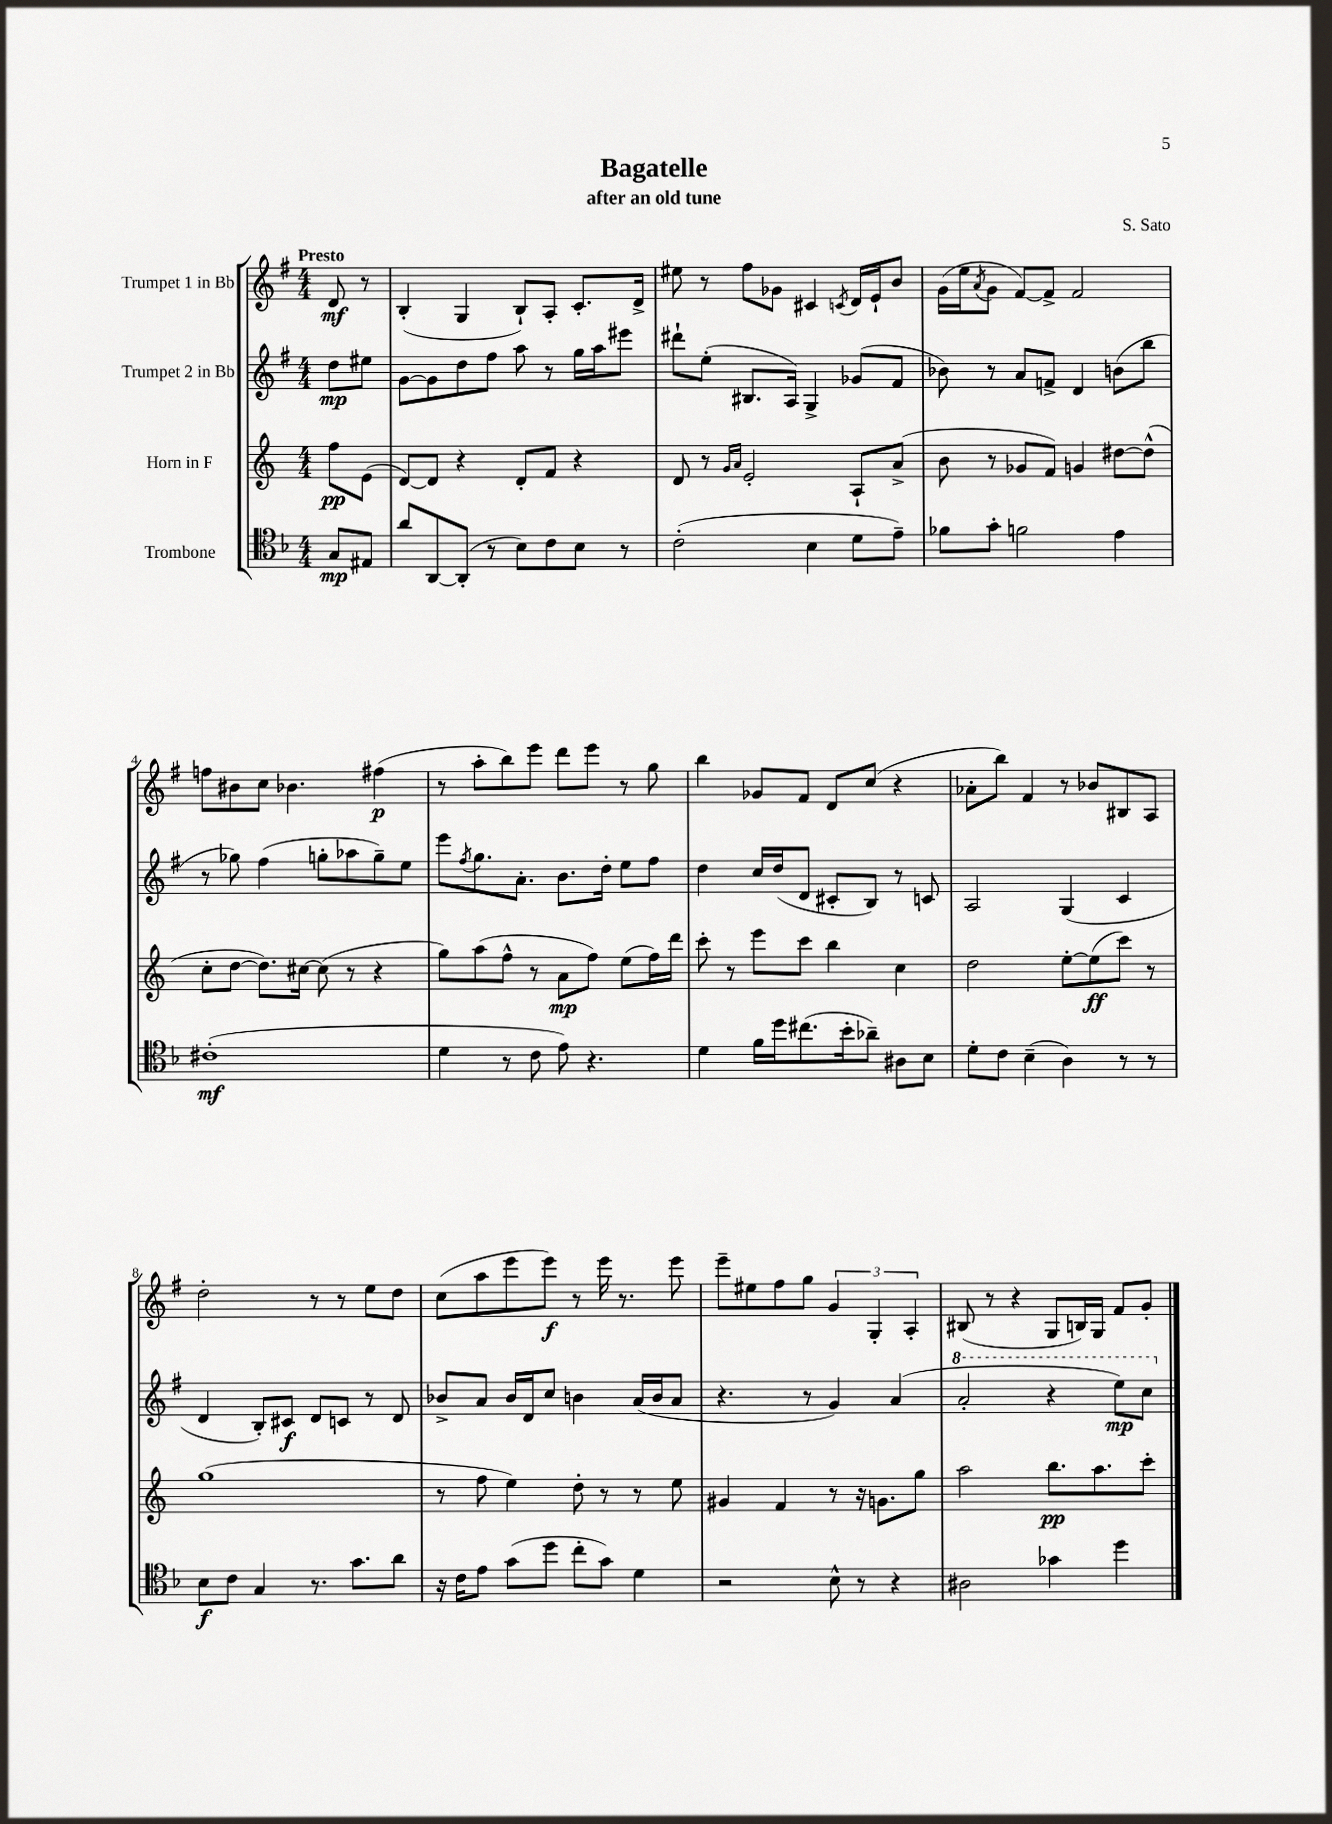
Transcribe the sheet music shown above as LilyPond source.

\header { title = "Bagatelle" composer = "S. Sato" subtitle = "after an old tune" }
<<
\new StaffGroup <<
\new Staff = "s0" \with { instrumentName = "Trumpet 1 in Bb" } {
    \clef treble \key g \major \numericTimeSignature \time 4/4 \partial 4 \tempo "Presto"
    d'8\mf r8 |
    b4-.( g4 b8-!) a8-. c'8.-. d'16-> |
    eis''8 r8 fis''8 ges'8 cis'4 \acciaccatura { c'8 } d'16 e'16-! b'8 |
    g'16( e''16 \acciaccatura { a'8 } g'8 fis'8~) fis'8-> fis'2 |
    f''8 bis'8 c''8 bes'4. fis''4\p( |
    r8 a''8-. b''8) e'''8 d'''8 e'''8 r8 g''8 |
    b''4 ges'8 fis'8 d'8 c''8( r4 |
    aes'8-. b''8) fis'4 r8 bes'8 bis8 a8 |
    d''2-. r8 r8 e''8 d''8 |
    c''8( a''8 e'''8 e'''8\f) r8 e'''16 r8. e'''8 |
    e'''8-- eis''8 fis''8 g''8 \tuplet 3/2 { g'4 g4-. a4-. } |
    bis8( r8 r4 g8 b16) g16 fis'8 g'8-. \bar "|." |
}
\new Staff = "s1" \with { instrumentName = "Trumpet 2 in Bb" } {
    \clef treble \key g \major \numericTimeSignature \time 4/4 \partial 4
    d''8\mp eis''8 |
    g'8~ g'8 d''8 fis''8 a''8 r8 g''16 a''16 eis'''8 |
    dis'''8-! e''8-.( bis8. a16) g4-> ges'8( fis'8 |
    bes'8) r8 a'8 f'8-> d'4 b'8( b''8 |
    r8 ges''8) fis''4( g''8-. aes''8 g''8--) e''8 |
    e'''8 \acciaccatura { fis''8 } g''8. a'8.-. b'8. d''16-. e''8 fis''8 |
    d''4 c''16 d''16( d'8 cis'8-. b8) r8 c'8 |
    a2 g4( c'4 |
    d'4 b8-.) cis'8\f d'8 c'8 r8 d'8 |
    bes'8-> a'8 bes'16 d'16 c''8 b'4 a'16( b'16 a'8 |
    r4. r8 g'4) a'4( |
    \ottava #1 a''2-. r4 e'''8\mp) c'''8 \ottava #0 \bar "|." |
}
\new Staff = "s2" \with { instrumentName = "Horn in F" } {
    \clef treble \key c \major \numericTimeSignature \time 4/4 \partial 4
    f''8\pp e'8( |
    d'8~) d'8 r4 d'8-. f'8 r4 |
    d'8 r8 \grace { g'16 a'16 } e'2-. a8-! a'8->( |
    b'8 r8 ges'8 f'8) g'4 dis''8~ dis''8-^( |
    c''8-. d''8~ d''8.) cis''16~ cis''8( r8 r4 |
    g''8) a''8( f''8-^ r8 a'8\mp f''8) e''8( f''16) d'''16 |
    c'''8-. r8 e'''8 c'''8 b''4 c''4 |
    d''2 e''8~-. e''8\ff( c'''8) r8 |
    g''1( |
    r8 f''8 e''4) d''8-. r8 r8 e''8 |
    gis'4 f'4 r8 r16 g'8. g''8 |
    a''2 b''8.\pp a''8. c'''8-. \bar "|." |
}
\new Staff = "s3" \with { instrumentName = "Trombone" } {
    \clef tenor \key f \major \numericTimeSignature \time 4/4 \partial 4
    g8\mp eis8 |
    a'8 a,8~ a,8-.( r8 bes8) c'8 bes8 r8 |
    c'2-.( bes4 d'8 e'8--) |
    fes'8 g'8-. f'2 e'4 |
    cis'1-.\mf( |
    d'4 r8 c'8 e'8) r4. |
    d'4 f'16 d''16 cis''8.( bes'16-. aes'8--) ais8 bes8 |
    d'8-. c'8 bes4--( a4) r8 r8 |
    bes8\f c'8 g4 r8. g'8. a'8 |
    r16 c'16 e'8 g'8( d''8 c''8-. g'8) d'4 |
    r2 bes8-^ r8 r4 |
    ais2 ges'4 d''4 \bar "|." |
}
>>
>>
